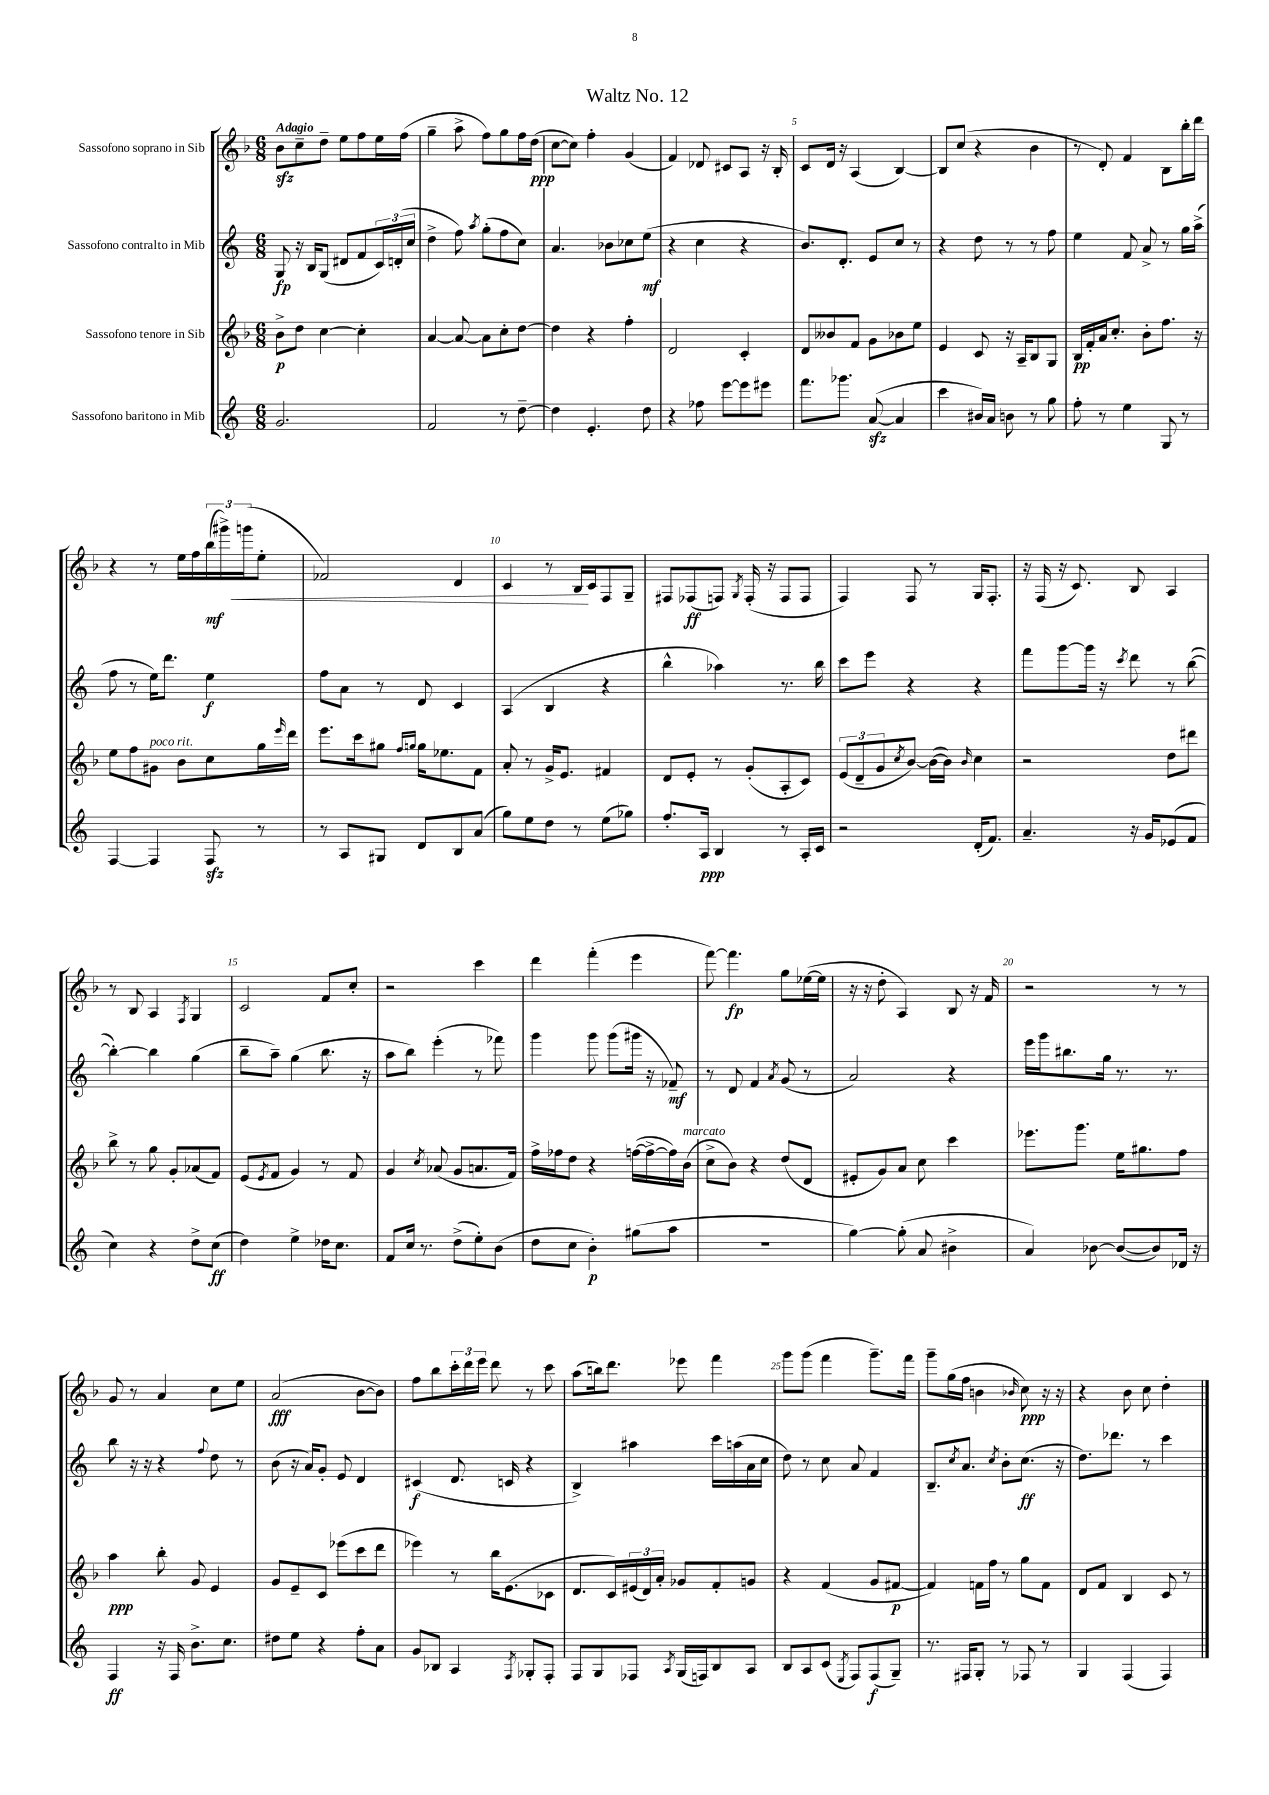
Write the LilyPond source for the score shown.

\header { title = "Waltz No. 12" }
<<
\new StaffGroup <<
\new Staff = "s0" \with { instrumentName = "Sassofono soprano in Sib" } {
    \clef treble \key f \major \numericTimeSignature \time 6/8 \tempo "Adagio"
    bes'8\sfz c''8-- d''8-- e''8 f''8 e''16 f''16( |
    g''4-- a''8-> f''8) g''8 f''16 d''16\ppp( |
    c''8~ c''8) f''4-. g'4( |
    f'4) des'8 cis'8 a8 r16 bes16-. |
    c'8 d'16 r16 a4( bes4~) |
    bes8 c''8( r4 bes'4 |
    r8 d'8-.) f'4 bes8 bes''16-. d'''16 |
    r4 r8 e''16 f''16 \tuplet 3/2 { bes''16\mf( gis'''16->) g'''16\<( } e''8-. |
    fes'2) d'4 |
    c'4 r8 bes16\! c'16 f8 g8-- |
    fis8 fes8\ff( f8) \acciaccatura { g8 } f16-.( r16 f8 f8 |
    f4) f8 r8 g16 f8.-. |
    r16 f16( r16 c'8.) bes8 a4 |
    r8 bes8 a4 \acciaccatura { f8 } g4 |
    c'2 f'8 c''8-. |
    r2 c'''4 |
    d'''4 f'''4-.( e'''4 |
    f'''8~) f'''4.\fp g''8 ees''16~( ees''16 |
    r16 r16 d''8-. a4) bes8 r16 f'16 |
    r2 r8 r8 |
    g'8 r8 a'4 c''8 e''8 |
    a'2\fff( bes'8~ bes'8) |
    f''8 bes''8 \tuplet 3/2 { c'''16-. d'''16 e'''16 } d'''8 r8 c'''8 |
    a''8( b''16) d'''8. ees'''8 f'''4 |
    g'''8 g'''8( f'''4 g'''8.--) f'''16 |
    g'''8-- g''16( f''16 b'4 \grace { bes'16 } c''8\ppp) r16 r16 |
    r4 bes'8 c''8 d''4-. \bar "|." |
}
\new Staff = "s1" \with { instrumentName = "Sassofono contralto in Mib" } {
    \clef treble \key c \major \numericTimeSignature \time 6/8
    g8\fp r16 b16 g8( dis'8 f'8 \tuplet 3/2 { c'16) d'16-.( c''16 } |
    d''4-> f''8) \acciaccatura { a''8 } g''8-.( f''8 c''8) |
    a'4. bes'8 ces''8 e''8\mf( |
    r4 c''4 r4 |
    b'8.) d'8.-. e'8 c''8 r8 |
    r4 d''8 r8 r8 f''8 |
    e''4 f'8 a'8-> r8 g''16 a''16->( |
    f''8 r8 e''16) d'''8. e''4\f |
    f''8 a'8 r8 d'8 c'4 |
    a4( b4 r4 |
    b''4-^ aes''4) r8. b''16 |
    c'''8 e'''8 r4 r4 |
    f'''8 g'''8~ g'''16 r16 \acciaccatura { c'''8 } d'''8 r8 b''8~( |
    b''4~-.) b''4 g''4( |
    b''8-- a''8--) g''4( b''8. r16 |
    a''8 b''8) e'''4-.( r8 fes'''8) |
    g'''4 g'''8 g'''8( gis'''16 r16 fes'8--\mf) |
    r8 d'8 f'4 \acciaccatura { a'8 } g'8( r8 |
    a'2) r4 |
    e'''16 g'''16 bis''8. g''16 r8. r8. |
    b''8 r16 r16 r4 \appoggiatura { f''8 } d''8 r8 |
    b'8( r16 a'16) g'8-. e'8 d'4 |
    cis'4\f( d'8. c'16 r4 |
    b4->) ais''4 c'''16 a''16( a'16 c''16 |
    d''8) r8 c''8 a'8 f'4 |
    b8.-- \acciaccatura { c''8 } a'8. \acciaccatura { c''8 } b'8-. c''8.\ff( r16 |
    d''8.) des'''8. r8 c'''4 \bar "|." |
}
\new Staff = "s2" \with { instrumentName = "Sassofono tenore in Sib" } {
    \clef treble \key f \major \numericTimeSignature \time 6/8
    bes'8->\p d''8 c''4~ c''4-. |
    a'4~ a'8~ a'8 c''8-. d''8~ |
    d''4 r4 f''4-. |
    d'2 c'4-. |
    d'8 beses'8 f'8 g'8 bes'8 e''8 |
    e'4 c'8 r16 a16-- bes8 g8 |
    bes16\pp f'16-. a'16 c''8.-. bes'8-. f''8. r16 |
    e''8 f''8 gis'8^\markup { \italic "poco rit." } bes'8 c''8 g''16 \grace { e'''16 } d'''16 |
    e'''8. c'''16 gis''8 \grace { f''16 g''16 } g''16 ees''8. f'8 |
    a'8-. r8 g'16-> e'8. fis'4 |
    d'8 e'8-. r8 g'8-.( a8-. c'8) |
    \tuplet 3/2 { e'8( d'8-- g'8 } \acciaccatura { c''8 } bes'8~) bes'16~( bes'16) \grace { bes'16 } c''4 |
    r2 d''8 dis'''8 |
    bes''8-> r8 g''8 g'8-. aes'8( f'8) |
    e'8( \acciaccatura { e'8 } f'8 g'4) r8 f'8 |
    g'4 \acciaccatura { c''8 } aes'8( g'8 a'8. f'16) |
    f''16-> fes''16 d''8 r4 f''16~( f''16~-> f''16) bes'16^\markup { \italic "marcato" }( |
    c''8-> bes'8) r4 d''8( d'8 |
    eis'8-. g'8) a'8 c''8 c'''4 |
    ees'''8. g'''8. e''16 gis''8. f''8 |
    a''4\ppp bes''8-. g'8 e'4 |
    g'8 e'8-- c'8 ees'''8( c'''8 d'''8 |
    ees'''4) r8 bes''16 e'8.( ces'8 |
    d'8. c'16) \tuplet 3/2 { eis'16( d'16) a'16-. } ges'8 f'8-. g'8 |
    r4 f'4( g'8 fis'8~\p |
    fis'4) f'16 f''16 r8 g''8 f'8 |
    d'8 f'8 bes4 c'8 r8 \bar "|." |
}
\new Staff = "s3" \with { instrumentName = "Sassofono baritono in Mib" } {
    \clef treble \key c \major \numericTimeSignature \time 6/8
    g'2. |
    f'2 r8 d''8~-- |
    d''4 e'4.-. d''8 |
    r4 fes''8 e'''8~ e'''8 eis'''8 |
    f'''8. ges'''8. a'8~\sfz( a'4 |
    c'''4 bis'16) a'16 b'8 r8 g''8 |
    f''8-. r8 e''4 g8 r8 |
    f4~ f4 f8\sfz r8 |
    r8 a8 gis8 d'8 b8 a'8( |
    g''8) e''8 d''8 r8 e''8( ges''8) |
    f''8.-. a16\ppp b4 r8 a16-. c'16 |
    r2 d'16-.( f'8.) |
    a'4.-- r16 g'16 ees'8( f'8 |
    c''4) r4 d''8-> c''8\ff( |
    d''4) e''4-> des''16 c''8. |
    f'8 c''16 r8. d''8->( e''8-.) b'8( |
    d''8 c''8 b'4-.\p) gis''8( a''8 |
    R2. |
    g''4~) g''8-.( a'8 bis'4-> |
    a'4) bes'8~ bes'8~( bes'8) des'16 r16 |
    f4\ff r16 f16 b'8.-> c''8. |
    dis''8 e''8 r4 f''8-. a'8 |
    g'8 bes8 a4 \acciaccatura { f8 } ges8-. f8-. |
    f8 g8 fes8 \acciaccatura { a8 } g16( f16) b8 a8 |
    b8 a8 c'8( \acciaccatura { e8 } f8) f8\f( g8--) |
    r8. fis16 g8-. r8 fes8 r8 |
    g4 f4( f4) \bar "|." |
}
>>
>>
\layout { \context { \Score \override BarNumber.break-visibility = ##(#f #t #t) barNumberVisibility = #(every-nth-bar-number-visible 5) } }
